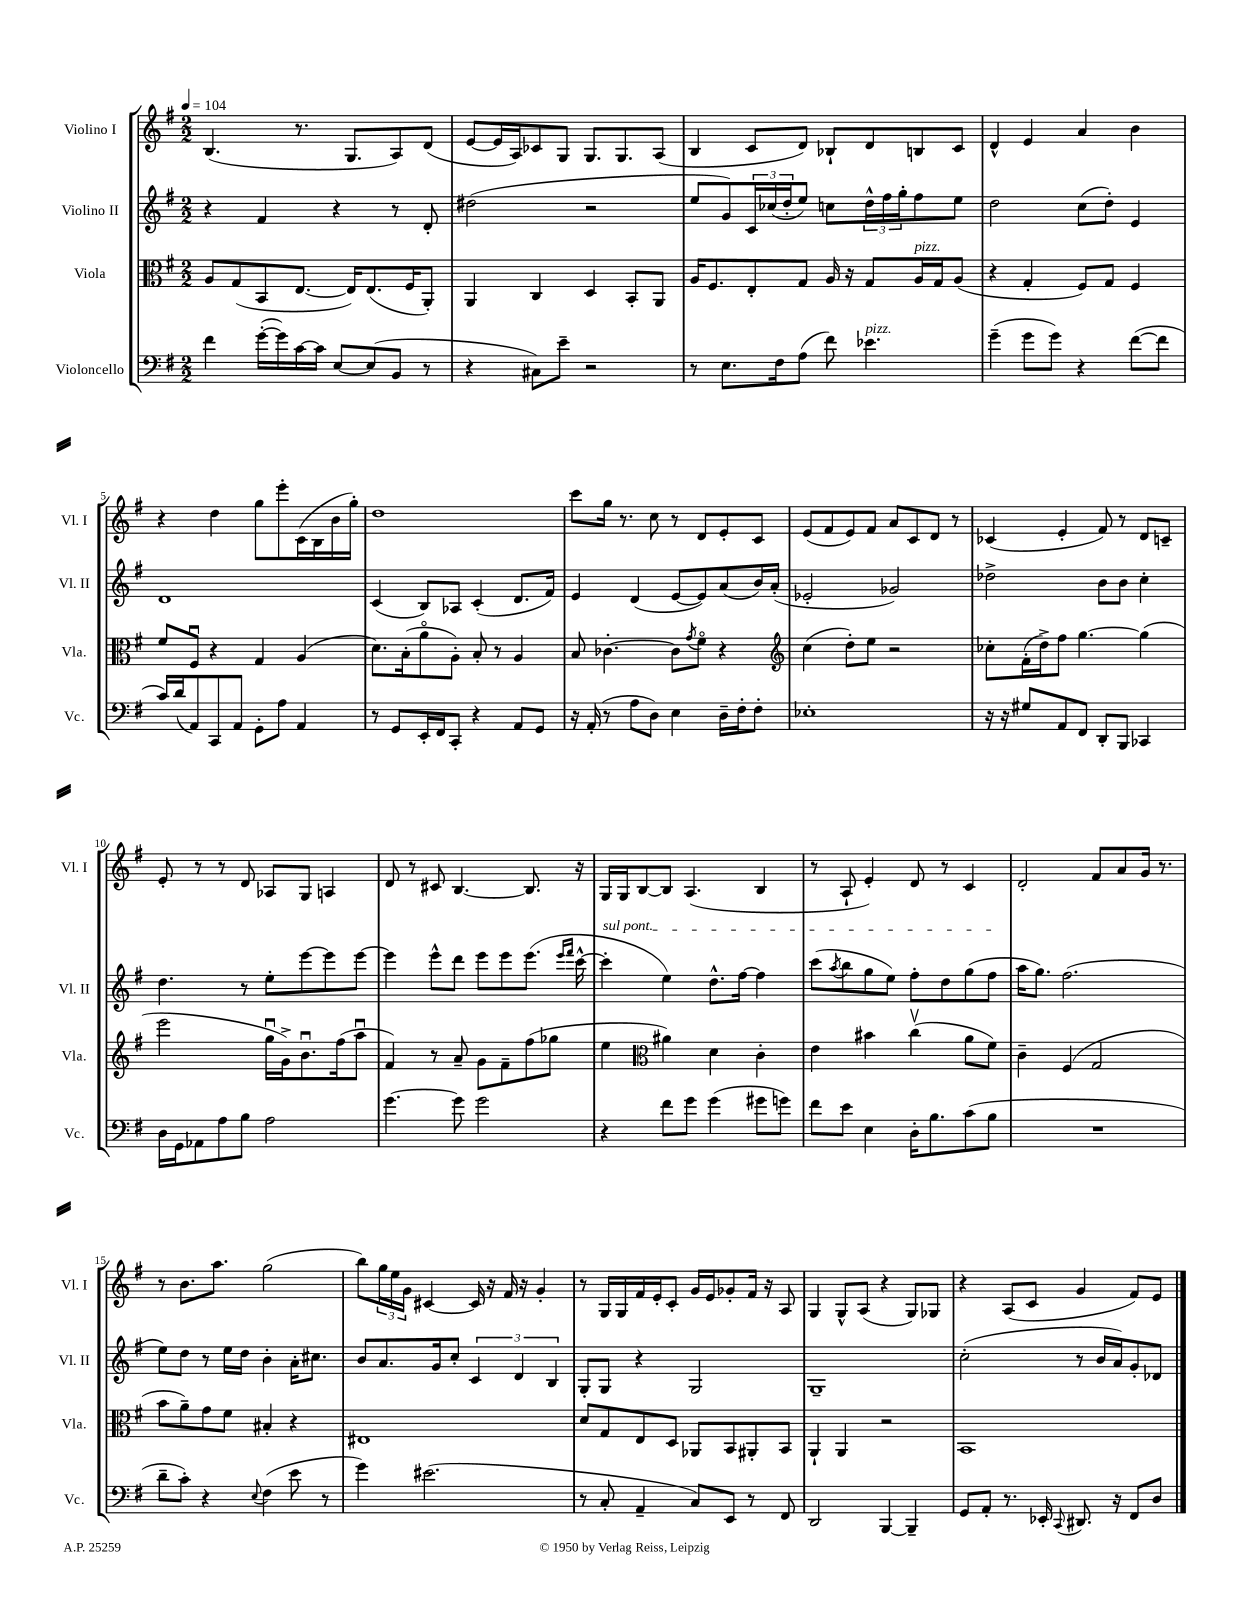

**kern	**kern	**kern	**kern
*staff4	*staff3	*staff2	*staff1
*clefF4	*clefC3	*clefG2	*clefG2
*k[f#]	*k[f#]	*k[f#]	*k[f#]
*M2/2	*M2/2	*M2/2	*M2/2
*MM104	*MM104	*MM104	*MM104
4f#	8A	4r	(4.B
.	(8G	.	.
([16g'	8BB	4f#	.
16g])	.	.	.
[16c	[8.E	.	8.r
16c]	.	.	.
[8E	.	4r	.
.	16E])	.	8.G
(8E]	(8.E	.	.
8BB	.	8r	8A)
.	16F#	.	.
8r	8AA')	8d'	(8d
=	=	=	=
4r	4AA	(2dd#	[8e
.	.	.	16e]
.	.	.	16A)
8C#)	4C	.	8c-
8e~	.	.	8G
2r	4D	2r	8.G
.	.	.	8.G
.	8BB'	.	.
.	8AA	.	(8A
=	=	=	=
8r	16A	8ee	4B
.	8.F#	.	.
8.E	.	8g)	.
.	8E'	24c	8c
.	.	(24cc-	.
16F#	.	.	.
.	.	24dd'	.
(8A	8G	8ee)	8d)
8f#)	16A	8cc	8B-`
.	16r	.	.
4.e-	8G	24dd^^	8d
.	.	24ff#	.
.	.	24gg'	.
.	16A	8ff#	8B
.	16G	.	.
.	(8A	8ee	8c
=	=	=	=
(4g~	4r	2dd	4d^^
8g	4G'	.	4e
8g)	.	.	.
4r	8F#)	(8cc	4a
.	8G	8dd')	.
([8f#	4F#	4e	4b
8f#]	.	.	.
=	=	=	=
16c)	8f#	1d	4r
(16d	.	.	.
8AA)	8F#u	.	.
8CC	4r	.	4dd
8AA	.	.	.
8GG'	4G	.	8gg
8A	.	.	8eee'
4AA	(4A	.	(16c
.	.	.	16B
.	.	.	16b
.	.	.	16gg')
=	=	=	=
8r	8.d)	(4c	1dd
8GG	.	.	.
.	(16B'	.	.
16EE'	8ao	8B)	.
16FF#	.	.	.
8CC'	8A')	8A-	.
4r	8B'	(4c'	.
.	8r	.	.
8AA	4A	8.d	.
8GG	.	.	.
.	.	16f#)	.
=	=	=	=
16r	8B	4e	8ccc
(16AA'	.	.	.
8r	[4.c-'	.	16gg
.	.	.	8.r
8A	.	(4d	.
8D)	.	.	8cc
4E	8c-]	[8e	8r
.	8qg	.	.
.	8f#o	8e])	8d
16D~	4r	(8a	8e'
16F#'	.	.	.
8F#'	.	16b)	8c
.	.	(16a'	.
=	=	=	=
*	*clefG2	*	*
1E-'	(4cc	2e-'	(8e
.	.	.	8f#
.	8dd')	.	8e)
.	8ee	.	8f#
.	2r	2g-)	8a
.	.	.	8c
.	.	.	8d
.	.	.	8r
=	=	=	=
16r	8cc-'	2dd-^	(4c-
16r	.	.	.
8G#	(16f#'	.	.
.	16dd^)	.	.
8AA	8ff#	.	4e'
8FF#	[4.gg	.	.
8DD'	.	8b	8f#)
8BBB	.	8b	8r
4CC-	(4gg]	4cc'	8d
.	.	.	8c~
=	=	=	=
16D	2eee	4.dd	8e'
16GG	.	.	.
8AA-	.	.	8r
8A	.	.	8r
8B	.	8r	8d
2A	16ggu	8ee'	8A-
.	16g^)	.	.
.	8.bu	[8eee	8G
.	.	8eee]	4A
.	(16ff#	.	.
.	8aau	[8eee	.
=	=	=	=
[4.g	4f#)	4eee]	8d
.	.	.	8r
.	8r	8eee^^	8c#
8g]	8a~	8ddd	[4.B
2g	8g	8eee	.
.	8f#~	8eee	.
.	(8ff#	(8.eee	8.B]
.	8gg-	.	.
.	.	16qqeee	.
.	.	16qqfff#	.
.	.	[16ccc^^	16r
=	=	=	=
4r	4ee	4ccc']	16G
.	.	.	16G
.	.	.	[8B
*	*clefC3	*	*
8f#	4a#)	4ee)	8B]
8g	.	.	(4.A
(4g	4d	8.dd^^	.
.	.	[16ff#	.
8g#	4c'	4ff#]	4B
8g)	.	.	.
=	=	=	=
8f#	4e	(8ccc	8r
.	.	8qaa	.
8e	.	8bb	8A`
4E	4b#	8gg	4e')
.	.	8ee)	.
16D'	(4ccv	8ff#'	8d
8.B	.	.	.
.	.	8dd	8r
(8c	8a	(8gg	4c
8B	8f#)	8ff#	.
=	=	=	=
1r	4c~	16aa	2d'
.	.	8.gg)	.
.	(4F#	(2.ff#	.
.	2G	.	8f#
.	.	.	8a
.	.	.	16g
.	.	.	8.r
=	=	=	=
8d~	8b	8ee)	8r
8c')	8a~)	8dd	8.b
4r	8g	8r	.
.	.	.	8.aa
.	8f#	16ee	.
.	.	16dd	.
8qqE	.	.	.
(4F#	4B#'	4b'	(2gg
8e	4r	16a'	.
.	.	8.cc#	.
8r	.	.	.
=	=	=	=
4g)	1E#	8b	8bb)
.	.	8.a	24gg
.	.	.	24ee
.	.	.	24g
(2.e#	.	.	[4c#
.	.	16g	.
.	.	8cc'	.
.	.	6c	16c#]
.	.	.	16r
.	.	.	16f#
.	.	6d	.
.	.	.	16r
.	.	.	4g'
.	.	6B	.
=	=	=	=
8r	8d	8G'	8r
8C'	8G	8G	16G
.	.	.	16G
4AA~	8E	4r	16f#
.	.	.	16e'
.	8D	.	8c'
8C)	8AA-	2G	16g
.	.	.	16e
8EE	8BB	.	8g-'
8r	8AA#'	.	16f#
.	.	.	16r
8FF#	8BB	.	8A
=	=	=	=
2DD	4AA`	1G~	4G
.	4AA	.	8G^^
.	.	.	(8A
[4BBB	2r	.	4r
4BBB~]	.	.	8G)
.	.	.	8G-
=	=	=	=
8GG	1BB	(2cc'	4r
8AA'	.	.	.
8.r	.	.	(8A
.	.	.	8c
16EE-'	.	.	.
8qqCC	.	.	.
8.DD#	.	8r	4g
.	.	16b	.
16r	.	16a)	.
8FF#	.	8g'	8f#)
8D	.	8d-	8e
==	==	==	==
*-	*-	*-	*-
